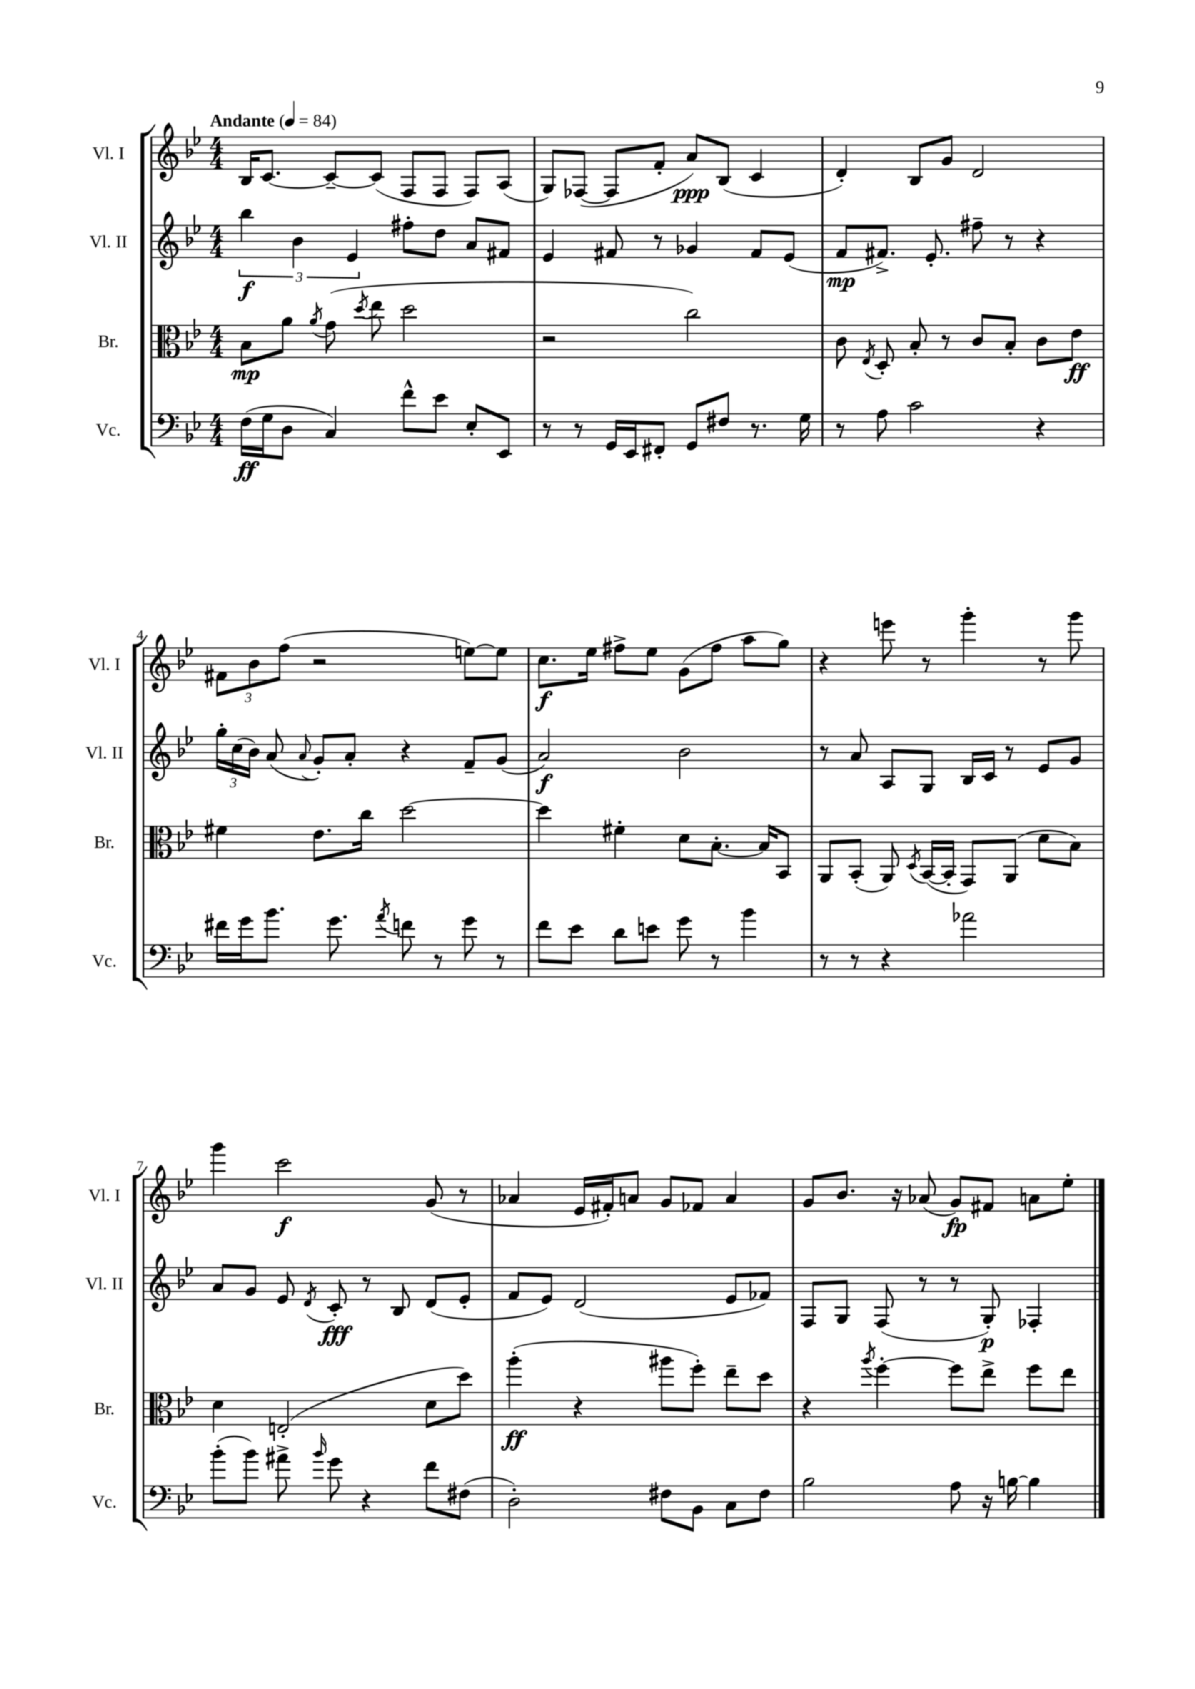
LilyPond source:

<<
\new StaffGroup <<
\new Staff = "s0" \with { instrumentName = "Vl. I" shortInstrumentName = "Vl. I" } {
    \clef treble \key bes \major \numericTimeSignature \time 4/4 \tempo "Andante" 4 = 84
    \autoBeamOff bes16[ c'8.]~ c'8[~-- c'8]( f8[ f8] f8[) a8]( |
    g8[) fes8]~( fes8[ f'8]-. a'8[\ppp) bes8]( c'4 |
    d'4-.) bes8[ g'8] d'2 |
    \tuplet 3/2 { fis'8[ bes'8 f''8]( } r2 e''8[~) e''8] |
    c''8.[\f ees''16] fis''8[-> ees''8] g'8[( fis''8] a''8[ g''8]) |
    r4 e'''8 r8 g'''4-. r8 g'''8 |
    g'''4 c'''2\f g'8( r8 |
    aes'4 ees'16[ fis'16-.) a'8] g'8[ fes'8] a'4 |
    g'8[ bes'8.] r16 aes'8( g'8[\fp) fis'8] a'8[ ees''8]-. \bar "|." |
}
\new Staff = "s1" \with { instrumentName = "Vl. II" shortInstrumentName = "Vl. II" } {
    \clef treble \key bes \major \numericTimeSignature \time 4/4
    \autoBeamOff \tuplet 3/2 { bes''4\f bes'4 ees'4 } fis''8[-. d''8] a'8[ fis'8] |
    ees'4 fis'8 r8 ges'4 fis'8[ ees'8]( |
    f'8[\mp fis'8.]->) ees'8.-. fis''8-- r8 r4 |
    \tuplet 3/2 { g''16[-. c''16( bes'16]) } a'8( \appoggiatura { a'8 } g'8[-.) a'8]-. r4 f'8[-- g'8]( |
    a'2\f) bes'2 |
    r8 a'8 a8[ g8] bes16[ c'16] r8 ees'8[ g'8] |
    a'8[ g'8] ees'8 \acciaccatura { d'8 } c'8-.\fff r8 bes8 d'8[( ees'8]-. |
    f'8[ ees'8]) d'2( ees'8[ fes'8]) |
    f8[ g8] f8( r8 r8 g8-.\p) fes4-. \bar "|." |
}
\new Staff = "s2" \with { instrumentName = "Br." shortInstrumentName = "Br." } {
    \clef alto \key bes \major \numericTimeSignature \time 4/4
    \autoBeamOff bes8[\mp a'8] \acciaccatura { a'8 } g'8( \acciaccatura { d''8 } ees''8 d''2 |
    r2 c''2) |
    c'8 \acciaccatura { ees8 } d8-. bes8-. r8 c'8[ bes8]-. c'8[ ees'8]\ff |
    fis'4 ees'8.[ c''16] d''2~ |
    d''4 fis'4-. d'8[ bes8.]~-. bes16[ bes,8] |
    a,8[ bes,8]-.( a,8) \acciaccatura { d8 } bes,16[~( bes,16]-. g,8[) a,8]( d'8[ bes8]) |
    d'4 e2-.( d'8[ d''8]) |
    a''4-.\ff( r4 ais''8[ f''8]-.) ees''8[-- d''8] |
    r4 \acciaccatura { a''8 } f''4~-. f''8[ ees''8]-> f''8[ ees''8] \bar "|." |
}
\new Staff = "s3" \with { instrumentName = "Vc." shortInstrumentName = "Vc." } {
    \clef bass \key bes \major \numericTimeSignature \time 4/4
    \autoBeamOff f16[\ff( g16 d8] c4) f'8[-^ ees'8] ees8[-. ees,8] |
    r8 r8 g,16[ ees,16 fis,8]-. g,8[ fis8] r8. g16 |
    r8 a8 c'2 r4 |
    fis'16[ g'16 bes'8.] g'8. \acciaccatura { a'8 } f'8 r8 g'8 r8 |
    f'8[ ees'8] d'8[ e'8] g'8 r8 bes'4 |
    r8 r8 r4 aes'2 |
    bes'8[-.( bes'8]) ais'8-> \grace { bes'16 } g'8 r4 f'8[ fis8]( |
    d2-.) fis8[ bes,8] c8[ fis8] |
    bes2 a8 r16 b16~ b4 \bar "|." |
}
>>
>>
